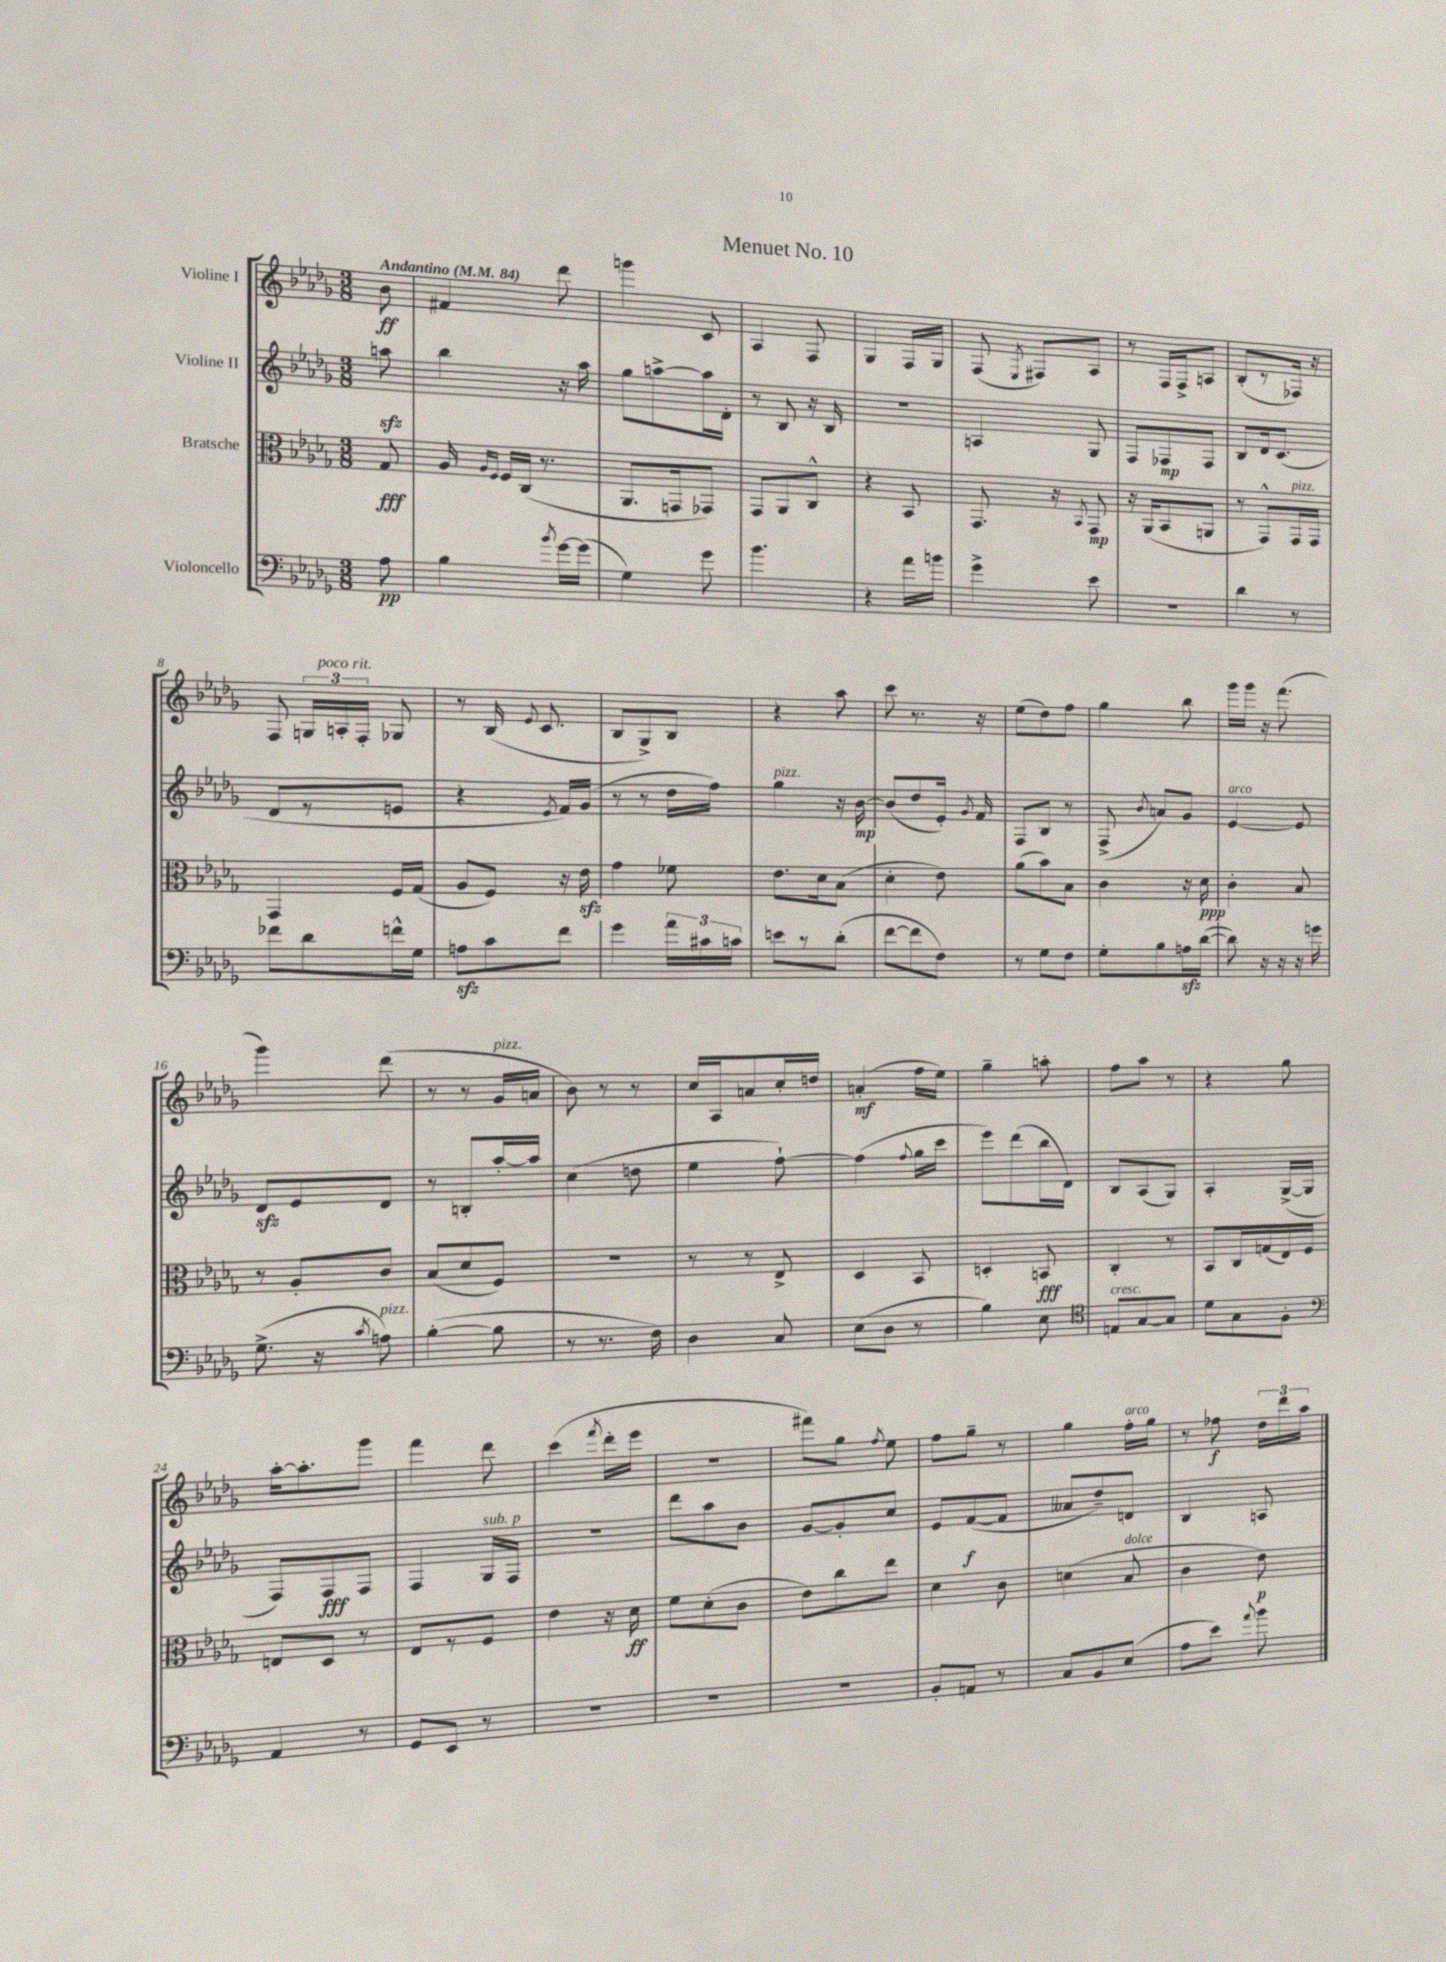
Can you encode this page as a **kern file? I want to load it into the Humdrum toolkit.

**kern	**dynam	**kern	**dynam	**kern	**dynam	**kern	**dynam
*part4	*part4	*part3	*part3	*part2	*part2	*part1	*part1
*staff4	*staff4	*staff3	*staff3	*staff2	*staff2	*staff1	*staff1
*I"Violoncello	*	*I"Bratsche	*	*I"Violine II	*	*I"Violine I	*
*clefF4	*	*clefC3	*	*clefG2	*	*clefG2	*
*k[b-e-a-d-g-]	*	*k[b-e-a-d-g-]	*	*k[b-e-a-d-g-]	*	*k[b-e-a-d-g-]	*
*M3/8	*	*M3/8	*	*M3/8	*	*M3/8	*
*MM84	*	*MM84	*	*MM84	*	*MM84	*
=	=	=	=	=	=	=	=
!	!	!	!	!	!	!LO:TX:a:B:t=Andantino	!
8A-\	pp	8G-/	fff	8aanzz\	.	8b-\	ff
=1	=1	=1	=1	=1	=1	=1	=1
4B-\	.	16A-/	.	4bb-\	.	4f#X/	.
.	.	16qqA-/LL	.	.	.	.	.
.	.	16qqF/JJ	.	.	.	.	.
.	.	16F/LL	.	.	.	.	.
.	.	(16C/JJ	.	.	.	.	.
.	.	8.r	.	.	.	.	.
8qb-/	.	.	.	.	.	.	.
[16g-\LL	.	.	.	16r	.	8ddd-\	.
(16g-\JJ]	.	.	.	16aa-\	.	.	.
=2	=2	=2	=2	=2	=2	=2	=2
4G-\)	.	8.AA-/L	.	8gg-\L	.	4gggn\	.
.	.	.	.	[8aan^\	.	.	.
.	.	16GGn/k	.	.	.	.	.
8g-\	.	8GG-X/J)	.	16aa\L]	.	8c/	.
.	.	.	.	16d-'\JJ	.	.	.
=3	=3	=3	=3	=3	=3	=3	=3
4.b-\	.	8GG-/L	.	8r	.	4A-/	.
.	.	8AA-/	.	8B-/	.	.	.
.	.	8C^^/J	.	16r	.	8F/	.
.	.	.	.	16B-/	.	.	.
=4	=4	=4	=4	=4	=4	=4	=4
4r	.	4r	.	4.r	.	4G-/	.
16a-\LL	.	8BB-/	.	.	.	16F/LL	.
16bn\JJ	.	.	.	.	.	16G-/JJ	.
=5	=5	=5	=5	=5	=5	=5	=5
4g-^\	.	8.GG-/	.	4An/	.	(8F/	.
.	.	.	.	.	.	8qE-/	.
.	.	.	.	.	.	8F#X/L)	.
.	.	16r	.	.	.	.	.
.	.	8qBB-/	.	.	.	.	.
8e-\	.	8GG-/	mp	8G-/	.	8A-/J	.
=6	=6	=6	=6	=6	=6	=6	=6
4.r	.	16r	.	8F/L	.	8r	.
.	.	(16AA-/KL	.	.	.	.	.
.	.	8BB-/	.	8F-X/	mp	16F/LL	.
.	.	.	.	.	.	16F^/J	.
.	.	8AAn/J	.	8F-/J	.	8An/J	.
=7	=7	=7	=7	=7	=7	=7	=7
4d-\	.	8r	.	8B-/L	.	(8B-'/L	.
.	.	8GG-^^/L)	.	16d-/k	.	8r	.
.	.	.	.	(8.c/J	.	.	.
!	!	!LO:TX:a:i:t=pizz.	!	!	!	!	!
8r	.	16GG-/L	.	.	.	16F-X/Jk)	.
.	.	16GG-/JJ	.	.	.	16r	.
!!LO:LB:g=z
=8	=8	=8	=8	=8	=8	=8	=8
8f-X\L	.	4GG-/	.	8d-/L	.	8F/	.
8d-\	.	.	.	8r	.	24Gn/LL	.
!	!	!	!	!	!	!LO:TX:a:i:t=poco rit.	!
.	.	.	.	.	.	24An'/	.
.	.	.	.	.	.	24F'/JJ	.
16fn^^\L	.	16F/LL	.	8en/J	.	8G-X/	.
16G-\JJ	.	(16G-/JJ	.	.	.	.	.
=9	=9	=9	=9	=9	=9	=9	=9
8Anzz\L	.	8A-/L	.	4r	.	8r	.
8c\	.	8F/J)	.	.	.	(16B-/	.
.	.	.	.	.	.	8qqe-/	.
.	.	.	.	.	.	8.c/	.
.	.	.	.	8qe-/	.	.	.
8f\J	.	16r	.	16f/LL)	.	.	.
.	.	16e-zz\	.	(16g-/JJ	.	.	.
=10	=10	=10	=10	=10	=10	=10	=10
4g-\	.	4g-\	.	8r	.	8B-/L	.
.	.	.	.	8r	.	8G-^/)	.
24a-\LL	.	8f-X\	.	16dd-\LL	.	8B-/J	.
24c#X\	.	.	.	.	.	.	.
.	.	.	.	16ff\JJ)	.	.	.
24cn\JJ	.	.	.	.	.	.	.
=11	=11	=11	=11	=11	=11	=11	=11
!	!	!	!	!LO:TX:a:i:t=pizz.	!	!	!
8en\L	.	8.e-\L	.	4gg-\	.	4r	.
8r	.	.	.	.	.	.	.
.	.	16d-\k	.	.	.	.	.
(8d-'\J	.	(8B-\J	.	16r	.	8aa-\	.
.	.	.	.	[16b-\	mp	.	.
=12	=12	=12	=12	=12	=12	=12	=12
[8f\L	.	4d-'\	.	(8b-/L]	.	8ccc\	.
8f\]	.	.	.	8dd-/	.	8.r	.
8F\J)	.	8e-\)	.	16e-'/Jk)	.	.	.
.	.	.	.	8qg-/	.	.	.
.	.	.	.	16f/	.	16r	.
=13	=13	=13	=13	=13	=13	=13	=13
8r	.	(8a-\L	.	8F/L	.	(8ee-\L	.
8G-\L	.	8b-\)	.	8B-/J	.	8dd-\)	.
8F\J	.	8B-\J	.	8r	.	8ff\J	.
=14	=14	=14	=14	=14	=14	=14	=14
8G-'\L	.	4c\	.	(8F^/	.	4gg-\	.
.	.	.	.	8qb-/	.	.	.
8B-\	.	.	.	8an/L)	.	.	.
16Anzz\L	.	16r	.	8g-/J	.	8bb-\	.
([16d-\JJ	.	16d-\	ppp	.	.	.	.
=15	=15	=15	=15	=15	=15	=15	=15
!	!	!	!	!LO:TX:a:i:t=arco	!	!	!
8d-\])	.	4c'\	.	[4e-/	.	16ggg-\LL	.
.	.	.	.	.	.	16ggg-\JJ	.
16r	.	.	.	.	.	16r	.
16r	.	.	.	.	.	(8.fff\	.
16r	.	8B-/	.	8e-/]	.	.	.
16gn\	.	.	.	.	.	.	.
!!LO:LB:g=z
=16	=16	=16	=16	=16	=16	=16	=16
(8.G-^\	.	8r	.	8d-zz/L	.	4ggg-\)	.
.	.	8A-'/L	.	8e-/	.	.	.
16r	.	.	.	.	.	.	.
8qc/	.	.	.	.	.	.	.
!LO:TX:a:i:t=pizz.	!	!	!	!	!	!	!
8An\)	.	8c/J	.	8d-/J	.	(8ddd-\	.
=17	=17	=17	=17	=17	=17	=17	=17
([4B-'\	.	(8B-/L	.	8r	.	8r	.
.	.	8d-/	.	8Bn'/L	.	8r	.
!	!	!	!	!	!	!LO:TX:a:i:t=pizz.	!
8B-\]	.	8F/J)	.	[16aa-'/L	.	16g-/LL	.
.	.	.	.	16aa-/JJ]	.	16an/JJ	.
=18	=18	=18	=18	=18	=18	=18	=18
8r	.	4.r	.	(4cc\	.	8b-\)	.
8.r	.	.	.	.	.	8r	.
.	.	.	.	8ddn\	.	8r	.
16F\)	.	.	.	.	.	.	.
=19	=19	=19	=19	=19	=19	=19	=19
4D-\	.	8r	.	4ee-\	.	16cc/LL	.
.	.	.	.	.	.	16A-/J	.
.	.	8r	.	.	.	8an/	.
8C/	.	8E-^/	.	[8ff`\)	.	16cc'/L	.
.	.	.	.	.	.	16ddn/JJ	.
=20	=20	=20	=20	=20	=20	=20	=20
(8E-\L	.	4D-/	.	(4ff\]	.	(4an'/	mf
8D-\J	.	.	.	.	.	.	.
.	.	.	.	8qqff/	.	.	.
8r	.	8BB-/	.	16gg-\LL	.	16ff\LL	.
.	.	.	.	16ccc\JJ	.	16ee-\JJ)	.
=21	=21	=21	=21	=21	=21	=21	=21
4B-\)	.	4Dn'/	.	8eee-\L)	.	4gg-~\	.
.	.	.	.	(8ddd-\	.	.	.
8E-\	.	8BBn/	fff	16bb-\L	.	8aan'\	.
.	.	.	.	16d-\JJ)	.	.	.
=22	=22	=22	=22	=22	=22	=22	=22
*clefC4	*	*	*	*	*	*	*
!LO:TX:a:i:t=cresc.	!	!	!	!	!	!	!
8En/L	.	4C'/	.	8B-/L	.	8ff\L	.
[8G-/	.	.	.	(8A-/	.	8aa-\J	.
8G-/J]	.	8r	.	8G-/J)	.	8r	.
=23	=23	=23	=23	=23	=23	=23	=23
8d-\L	.	8BB-/L	.	4A-'/	.	4r	.
8G-\	.	16C/L	.	.	.	.	.
.	.	(16Gn/	.	.	.	.	.
8F'\J	.	16E-/)	.	([16G-^/LL	.	8gg-\	.
.	.	16F/JJ	.	16G-/JJ]	.	.	.
!!LO:LB:g=z
=24	=24	=24	=24	=24	=24	=24	=24
*clefF4	*	*	*	*	*	*	*
4AA-/	.	8En/L	.	8F/L)	.	[16aa-'\KL	.
.	.	.	.	.	.	8.aa-'\]	.
.	.	8D-/J	.	8F/	fff	.	.
8r	.	8r	.	8F/J	.	8ggg-\J	.
=25	=25	=25	=25	=25	=25	=25	=25
8GG-/L	.	8E-/L	.	4F/	.	4fff\	.
8EE-/J	.	8r	.	.	.	.	.
!	!	!	!	!LO:TX:a:i:t=sub. p	!	!	!
8r	.	8F/J	.	16G-/LL	.	8ddd-\	.
.	.	.	.	16F/JJ	.	.	.
=26	=26	=26	=26	=26	=26	=26	=26
4.r	.	4e-\	.	4.r	.	(4ccc\	.
.	.	.	.	.	.	8qfff/	.
.	.	16r	.	.	.	16ddd-'\LL	.
.	.	16d-\	ff	.	.	16eee-\JJ	.
=27	=27	=27	=27	=27	=27	=27	=27
4.r	.	8f\L	.	8ddd-\L	.	4.r	.
.	.	(8d-'\	.	8aa-\	.	.	.
.	.	8c\J	.	8b-\J	.	.	.
=28	=28	=28	=28	=28	=28	=28	=28
4.r	.	8e-\L)	.	[8g-/L	.	8fff#X\L)	.
.	.	8cc\	.	8g-'/]	.	8gg-\J	.
.	.	.	.	.	.	8qff/	.
.	.	8ee-\J	.	8cc/J	.	8ee-\	.
=29	=29	=29	=29	=29	=29	=29	=29
8BB-'/L	.	4d-\	.	8e-/L	.	8ff\L	.
8AAn/J	.	.	.	([8f/	f	8gg-~\J	.
8r	.	8c\	.	8f/J]	.	8r	.
=30	=30	=30	=30	=30	=30	=30	=30
8C/L	.	(4dn\	.	8a--X/L	.	4gg-\	.
8BB-/	.	.	.	8dd-~/)	.	.	.
!	!	!	!	!	!	!LO:TX:a:i:t=arco	!
!	!	!LO:TX:a:i:t=dolce	!	!	!	!	!
(8E-/J	.	8B-/	.	8dn/J	.	16ff'\LL	.
.	.	.	.	.	.	16gg-\JJ	.
=31	=31	=31	=31	=31	=31	=31	=31
8A-\L	.	4c\	.	4B-/	.	8r	.
8e-\J)	.	.	.	.	.	8ff-X\	f
8qqa-/	.	.	.	.	.	.	.
8b-\	.	8e-\)	p	8An/	.	24dd-\LL	.
.	.	.	.	.	.	24ddd-\	.
.	.	.	.	.	.	24aa-\JJ	.
==	==	==	==	==	==	==	==
*-	*-	*-	*-	*-	*-	*-	*-
